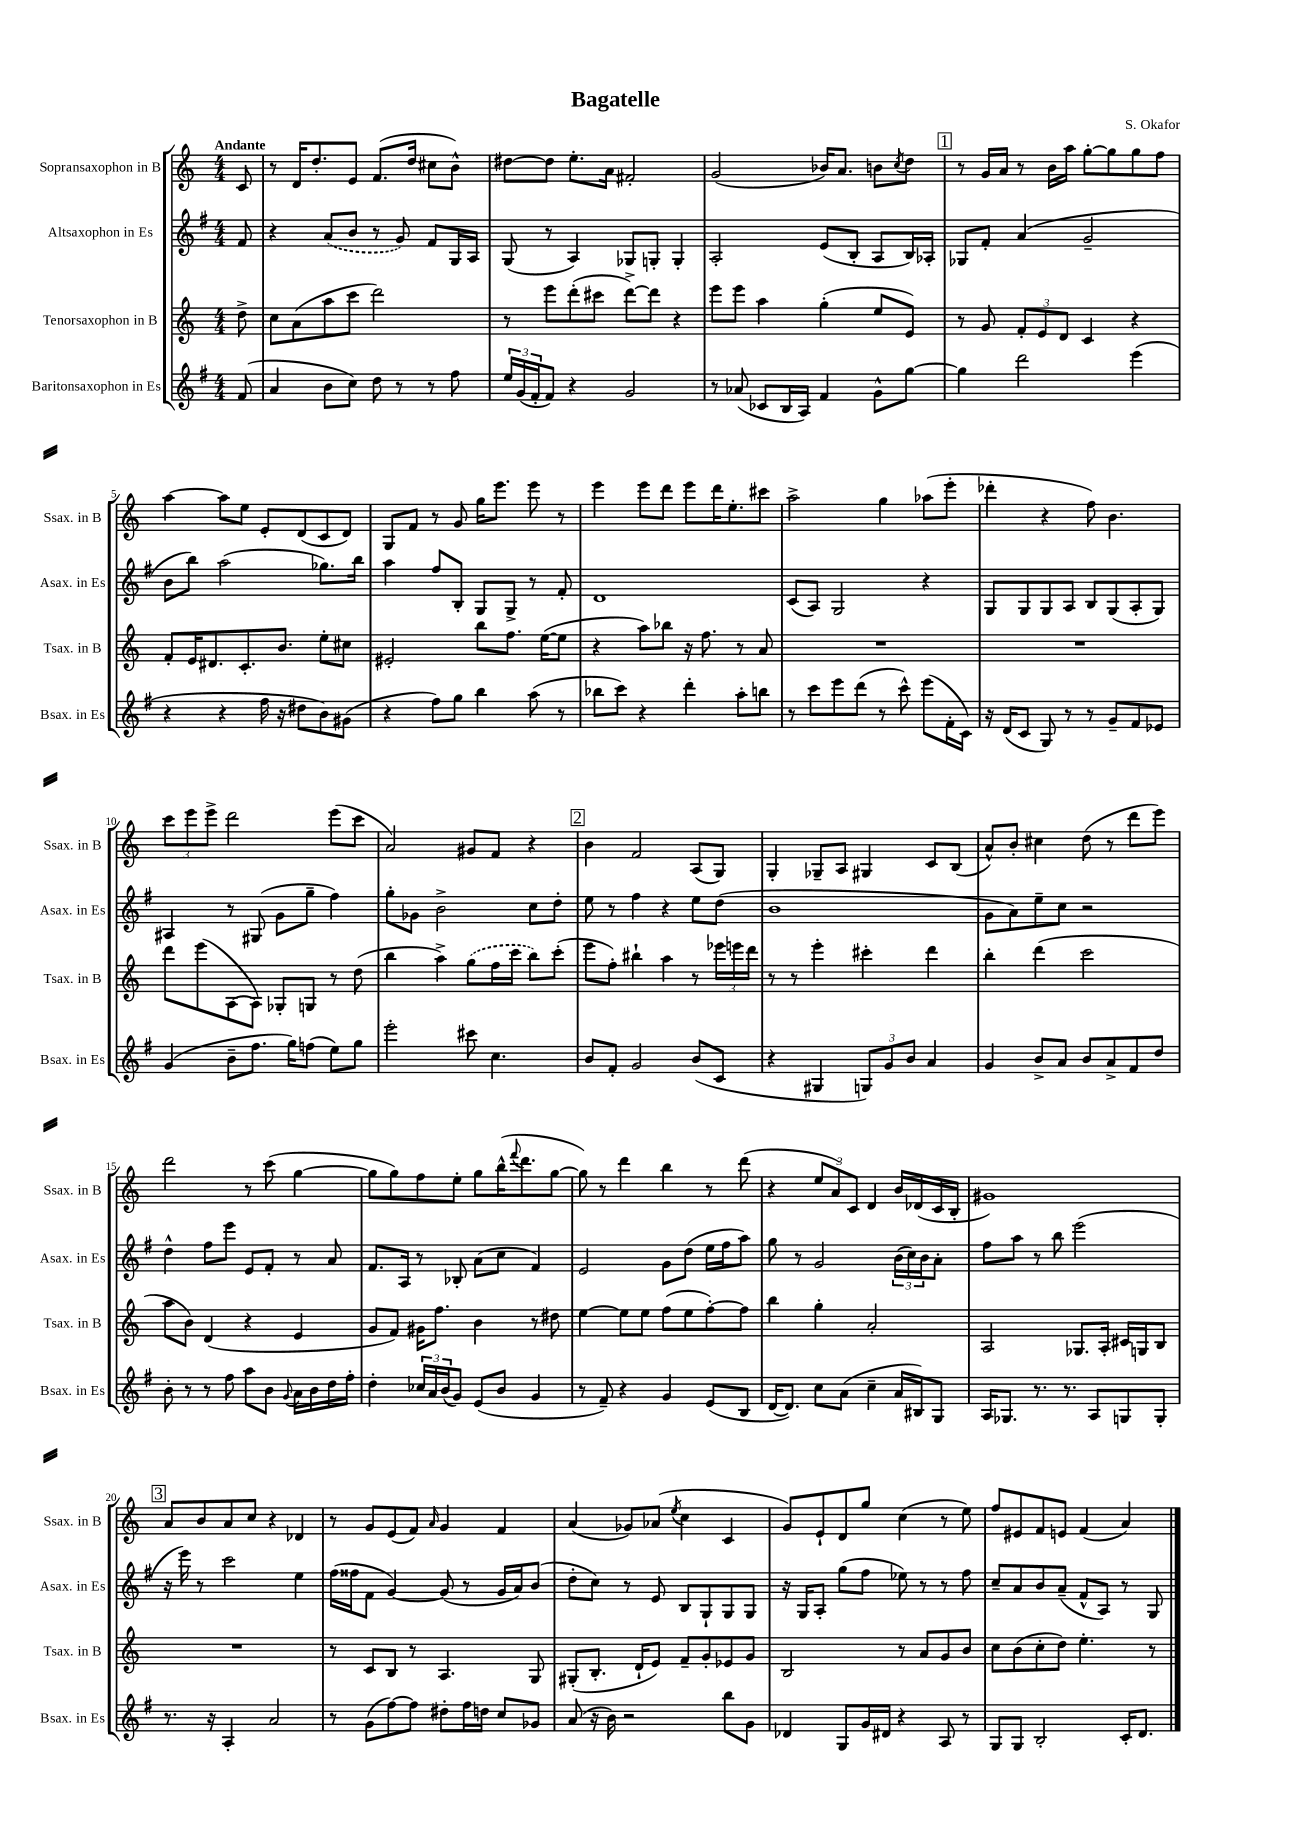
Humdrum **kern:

**kern	**kern	**kern	**kern
*staff4	*staff3	*staff2	*staff1
*clefG2	*clefG2	*clefG2	*clefG2
*k[f#]	*k[]	*k[f#]	*k[]
*M4/4	*M4/4	*M4/4	*M4/4
(8f#/	8dd^\	8f#/	8c/
=	=	=	=
4a/	8cc\L	4r	8r
.	(8a\	.	16d/LK
.	.	.	8.dd'/
8b\L	8aa\	(8a/L	.
8cc\J)	8ccc\J	8b/J	8e/J
8dd\	2ddd\)	8r	(8.f/L
8r	.	8g/)	.
.	.	.	16dd/Jk
8r	.	8f#/L	8cc#\L
8ff#\	.	16G/L	8b^^\J)
.	.	16A/JJ	.
=	=	=	=
24ee/LL	8r	(8G/	[8dd#\L
(24g/	.	.	.
24f#'/J	.	.	.
8f#/J)	8eee\L	8r	8dd#\]J
4r	(8ddd'\	4A/)	8.ee'\L
.	8ccc#\J	.	.
.	.	.	16a\Jk
2g/	[8ddd^\L)	8G-/L	2f#'/
.	8ddd\]J	8G'/J	.
.	4r	4G'/	.
=	=	=	=
8r	8eee\L	2A'/	(2g/
(8a-/	8eee\J	.	.
8c-/L	4aa\	.	.
16B/L	.	.	.
16A/JJ)	.	.	.
4f#/	(4gg'\	(8e/L	16b-/LK)
.	.	.	8.a/J
.	.	8B'/J	.
8g^^\L	8ee/L	8A/L	8b\L
.	.	.	8qcc/
[8gg\J	8e/J)	16B/L)	8dd\J
.	.	16A-'/JJ	.
=	=	=	=
4gg\]	8r	8G-/L	8r
.	8g/	8f#'/J	16g/LL
.	.	.	16a/JJ
2ddd\	12f'/L	(4a/	8r
.	12e/	.	.
.	.	.	16b\LL
.	12d/J	.	.
.	.	.	16aa\JJ
.	4c/	2g~/	[8gg'\L
.	.	.	8gg\]
(4eee\	4r	.	8gg\
.	.	.	8ff\J
=	=	=	=
4r	8f'/L	8b\L	[4aa\
.	16e/K	8bb\J)	.
.	8.d#/	.	.
4r	.	(2aa\	8aa\]L
.	8.c'/	.	8ee\J
16ff#\	.	.	8e'/L
16r	8.b/J	.	.
8dd#\L	.	.	(8d/
8b\)	8ee'\L	8.gg-\L)	8c/
(8g#\J	8cc#\J	.	8d/J)
.	.	16bb\Jk	.
=	=	=	=
4r	2e#'/	4aa\	8G/L
.	.	.	8f/J
8ff#\L)	.	8ff#/L	8r
8gg\J	.	8B'/J	8g/
4bb\	8bb\L	8G/L	16gg\LK
.	.	.	8.eee\J
.	8.ff\J	8G^/J	.
(8aa\	.	8r	8eee\
.	([16ee\LK	.	.
8r	8ee\]J	8f#'/	8r
=	=	=	=
8bb-\L	4r	1d	4eee\
8ccc\J)	.	.	.
4r	8aa\L)	.	8eee\L
.	8bb-\J	.	8ddd\J
4ddd'\	16r	.	8eee\L
.	8.ff\	.	.
.	.	.	16ddd\K
.	.	.	8.ee'\
8aa'\L	8r	.	.
8bb\J	8a/	.	8ccc#\J
=	=	=	=
8r	1r	(8c/L	2aa^\
8ccc\L	.	8A/J)	.
8eee\	.	2G/	.
(8ddd\J	.	.	.
8r	.	.	4gg\
8ccc^^\)	.	.	.
(8eee\L	.	4r	(8aa-\L
16f#'\L	.	.	8eee'\J
16c\JJ)	.	.	.
=	=	=	=
16r	1r	8G/L	4ddd-'\
(16d/LK	.	.	.
8c/J	.	8G/	.
8G/)	.	8G/	4r
8r	.	8A/J	.
8r	.	8B/L	8ff\)
8g~/L	.	(8G/	4.b\
8f#/	.	8A'/	.
8e-/J	.	8G/J)	.
=	=	=	=
(4g/	8ddd\L	4A#/	12ccc\L
.	.	.	12eee\
.	(8eee\	.	.
.	.	.	12eee^\J
8b~\L	[8A\	8r	2ddd\
8.ff#\J	8A\]J)	(8G#/	.
.	8G-'/L	8g\L	.
16gg\LK)	.	.	.
(8ff\J	8G/J	8gg~\J	.
8ee\L)	8r	4ff#\)	(8eee\L
8gg\J	(8dd\	.	8ccc\J
=	=	=	=
2eee'\	4bb\	8gg'\L	2a/)
.	.	8g-\J	.
.	4aa^\)	2b^\	.
8ccc#\	(8gg\L	.	8g#/L
4.cc\	16ff\L	.	8f/J
.	16ccc\JJ	.	.
.	8bb\L)	8cc\L	4r
.	(8ccc'\J	8dd'\J	.
=	=	=	=
8b/L	8eee\L	8ee\	4b\
8f#'/J	8ff'\J)	8r	.
2g/	4bb#`\	4ff#\	2f/
.	4aa\	4r	.
(8b/L	8r	8ee\L	(8A/L
8c/J	24eee-\LL	(8dd\J	8G/J)
.	24eee\	.	.
.	24ddd\JJ	.	.
=	=	=	=
4r	8r	1b	4G'/
.	8r	.	.
4G#/	4eee'\	.	8G-~/L
.	.	.	8A/J
12G/L)	4ccc#'\	.	4G#/
12g/	.	.	.
12b/J	.	.	.
4a/	4ddd\	.	8c/L
.	.	.	(8B/J
=	=	=	=
4g/	4bb'\	8g\L	8a^^/L)
.	.	8a\)	8b'/J
8b^/L	(4ddd\	8ee~\	4cc#\
8a/J	.	8cc\J	.
8b/L	2ccc\	2r	(8dd\
8a^/	.	.	8r
8f#/	.	.	8ddd\L
8dd/J	.	.	8eee\J)
=	=	=	=
8b'\	8aa\L	4dd^^\	2ddd\
8r	8b\J)	.	.
8r	(4d/	8ff#\L	.
8ff#\	.	8eee\J	.
8aa\L	4r	8e/L	8r
8b\J	.	8f#'/J	(8ccc\
8qqg/	.	.	.
16a\LL	4e/	8r	[4gg\
16b\	.	.	.
16dd\	.	8a/	.
16ff#'\JJ	.	.	.
=	=	=	=
4dd'\	8g/L	8.f#/L	8gg\]L
.	8f/J)	.	8gg\)
.	.	16A/Jk	.
24cc-/LL	16g#\LK	8r	8ff\
24a/	.	.	.
.	8.ff\J	.	.
(24b/J	.	.	.
8g/J)	.	8B-'/	8ee'\J
(8e/L	4b\	(8a\L	8gg\L
8b/J	.	8cc\J	(16bb^^\K
.	.	.	8qqfff/
.	.	.	8.ddd\
4g/	8r	4f#/)	.
.	8dd#\	.	[8gg\J
=	=	=	=
8r	[4ee\	2e/	8gg\])
8f#~/)	.	.	8r
4r	8ee\]L	.	4ddd\
.	8ee\J	.	.
4g/	(8ff\L	8g\L	4bb\
.	8ee\	(8dd\J	.
(8e/L	[8ff'\)	16ee\LL	8r
.	.	16ff#\J	.
8B/J	8ff\]J	8aa\J)	(8ddd\
=	=	=	=
[16d/LK	4bb\	8gg\	4r
8.d/]J)	.	.	.
.	.	8r	.
8cc\L	4gg'\	2g/	12ee/L
.	.	.	12a/)
(8a\J	.	.	.
.	.	.	12c/J
4cc~\	2a'/	.	4d/
16a/LL	.	(24b\LL	16b/LL
.	.	24cc\)	.
16B#/J)	.	.	(16d-/
.	.	24b\J	.
8G/J	.	8a'\J	16c/
.	.	.	16B'/JJ
=	=	=	=
16A/LK	2A/	8ff#\L	1g#)
8.G-/J	.	.	.
.	.	8aa\J	.
8.r	.	8r	.
.	.	8bb\	.
8.r	.	.	.
.	8.G-/L	(2eee\	.
8A/L	.	.	.
.	16A'/Jk	.	.
8G/	16c#/LL	.	.
.	16G/J	.	.
8G'/J	8B/J	.	.
=	=	=	=
8.r	1r	16r	8a/L
.	.	16eee\)	.
.	.	8r	8b/
16r	.	.	.
4A'/	.	2ccc\	8a/
.	.	.	8cc/J
2a/	.	.	4r
.	.	4ee\	4d-/
=	=	=	=
8r	8r	(16ff#\LL	8r
.	.	16ff##\J	.
(8g\L	8c/L	8f#\J	8g/L
[8ff#\)	8B/J	[4g/)	(8e/
8ff#\]J	8r	.	8f/J)
.	.	.	16qqa/
8dd#'\L	4.A/	(8g/]	4g/
16ff#\L	.	8r	.
16dd\JJ	.	.	.
8cc/L	.	16g/LL	4f/
.	.	16a/J)	.
8g-/J	8G/	(8b/J	.
=	=	=	=
(8a/	(8G#'/L	8dd'\L	(4a/
16r	8.B'/J	8cc\J)	.
16b\)	.	.	.
2r	.	8r	8g-/L)
.	16d`/LK	.	.
.	8e/J)	8e/	(8a-/J
.	.	.	8qee/
.	8f~/L	8B/L	4cc\
.	8g'/	8G`/	.
8bb\L	8e-/	8G/	4c/
8g\J	8g/J	8G/J	.
=	=	=	=
4d-/	2B/	16r	8g/L)
.	.	16G/LK	.
.	.	8A'/J	8e`/
8G/L	.	(8gg\L	8d/
16g/L	.	8ff#\J	8gg/J
16d#/JJ	.	.	.
4r	8r	8ee-\)	(4cc\
.	8a/L	8r	.
8A/	8g/	8r	8r
8r	8b/J	8ff#\	8ee\)
=	=	=	=
8G/L	8cc\L	8cc~/L	8ff/L
8G/J	(8b\	8a/	8e#/
2B'/	8cc'\	8b/	8f/
.	8dd\J)	(8a~/J	8e/J
.	4.ee'\	8f#^^/L	(4f/
.	.	8A/J)	.
16c'/LK	.	8r	4a/)
8.d/J	.	.	.
.	8r	8G/	.
==	==	==	==
*-	*-	*-	*-
